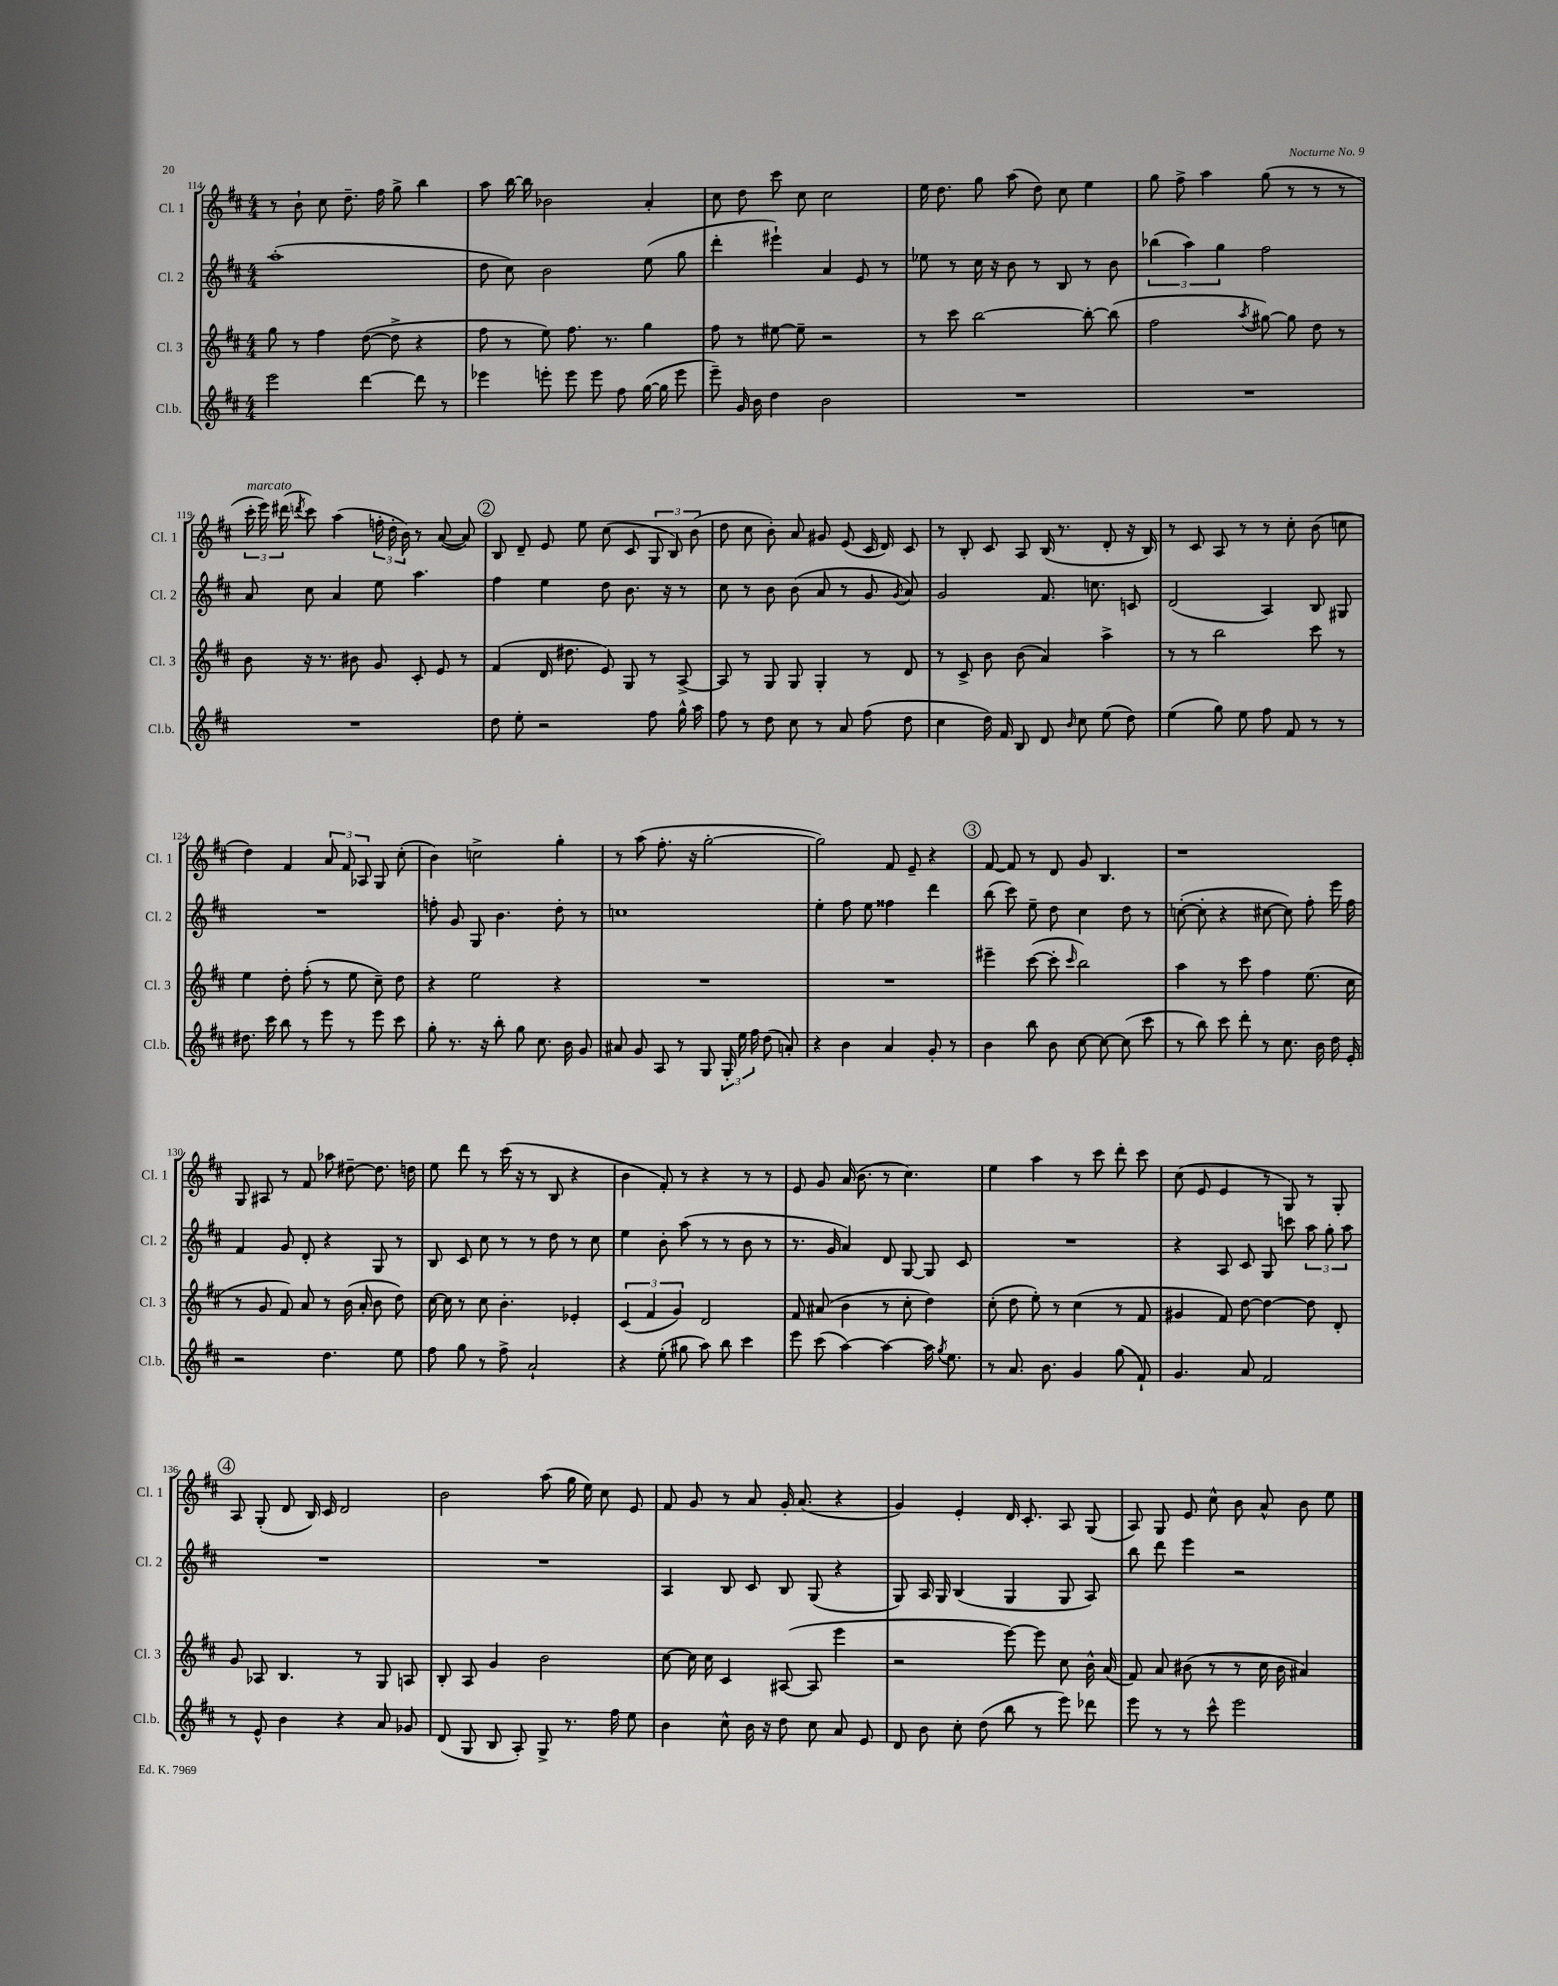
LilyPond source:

<<
\new StaffGroup <<
\new Staff = "s0" \with { instrumentName = "Cl. 1" shortInstrumentName = "Cl. 1" } {
    \clef treble \key d \major \numericTimeSignature \time 4/4
    \autoBeamOff r8 b'8-! cis''8 d''8.-- fis''16 g''8-> b''4 |
    a''8 b''16~ b''16 bes'2 a'4-. |
    cis''8 d''8 cis'''8 cis''8 cis''2 |
    e''16 d''8. g''8 a''8( d''8) cis''8 e''4 |
    g''8 fis''8-> a''4 g''8( r8 r8 r8 |
    \tuplet 3/2 { cis'''16-.^\markup { \italic "marcato" } e'''16) dis'''16( } \acciaccatura { d'''8 } cis'''8) a''4( \tuplet 3/2 { f''16-. d''16-. b'16) } r8 a'8~( a'8) |
    \mark \markup { \circle "2" } b8 d'8-- e'8 e''8 cis''8( cis'8 \tuplet 3/2 { g8 b8) b'8( } |
    d''8 cis''8 b'8-.) a'8 gis'8 e'8( cis'16 d'16) cis'8 |
    r8 b8-. cis'8 a8 b16( r8. d'8-. r16 b16) |
    r8 cis'8 a8 r8 r8 cis''8-. b'8( c''8 |
    d''4) fis'4 \tuplet 3/2 { a'8 fis'8 aes8 } g8 cis''8-.( |
    b'4) c''2-> g''4-. |
    r8 a''8( fis''8.-. r16 g''2~-. |
    g''2) fis'8 e'8-- r4 |
    \mark \markup { \circle "3" } fis'8~ fis'8 r8 d'8 g'8 b4. |
    r1 |
    g8 ais8 r8 fis'8 aes''8 dis''8~-- dis''8. d''16 |
    e''8 d'''8 r8 cis'''16( r16 r8 b8 r4 |
    b'4 fis'8-.) r8 r4 r8 r8 |
    e'8 g'8 a'16( b'8. r8 cis''4.) |
    e''4 a''4 r8 cis'''8 d'''8-. cis'''8 |
    cis''8( e'8 e'4 r8 g8) r8 g8-. |
    \mark \markup { \circle "4" } a8 g8-.( d'8 b16) cis'16 d'2 |
    b'2 a''8( g''16 e''16) cis''8 e'8 |
    fis'8 g'8 r8 a'8 g'16-. a'8.( r4 |
    g'4) e'4-. d'16 cis'8.-. a8 g8( |
    a8) g8 e'8 cis''8-^ b'8 a'8-^ b'8 e''8 \bar "|." |
}
\new Staff = "s1" \with { instrumentName = "Cl. 2" shortInstrumentName = "Cl. 2" } {
    \clef treble \key d \major \numericTimeSignature \time 4/4
    \autoBeamOff a''1-.( |
    d''8 cis''8) b'2 e''8( g''8 |
    d'''4-. eis'''4-!) a'4 e'8 r8 |
    ees''8 r8 cis''16 r16 b'8 r8 b8 r8 b'8 |
    \tuplet 3/2 { bes''4( a''4) g''4 } fis''2 |
    a'8 cis''8 a'4 e''8 a''4. |
    \mark \markup { \circle "2" } fis''4 e''4 d''8 b'8. r16 r8 |
    cis''8 r8 b'8 b'8( a'8 r8 g'8 \acciaccatura { g'8 } a'8) |
    g'2 fis'8. c''8. c'8 |
    d'2( a4) b8 gis8 |
    R1 |
    f''8-. g'8 g8 b'4. d''8-. r8 |
    c''1 |
    e''4-. fis''8 e''8 fisis''4 d'''4 |
    \mark \markup { \circle "3" } b''8( cis'''8) e''8-- d''8 cis''4 d''8 r8 |
    c''8~-.( c''8-. r4 cis''8~ cis''8) fis''8-. e'''16 fis''16 |
    fis'4 g'8 d'8-. r4 g8 r8 |
    b8 cis'8 cis''8 r8 r8 d''8 r8 cis''8 |
    e''4 b'8-. a''8( r8 r8 b'8 r8 |
    r8. g'16 a'4) d'8 g8~ g8 cis'8 |
    R1 |
    r4 a8 cis'8 g8 c'''8 \tuplet 3/2 { a''8 g''8-. a''8 } |
    \mark \markup { \circle "4" } R1 |
    R1 |
    a4 b8 cis'8 b8 g8( r4 |
    g8) a16 g16 b4( g4 g8 a8) |
    b''8 d'''8 e'''4 r2 \bar "|." |
}
\new Staff = "s2" \with { instrumentName = "Cl. 3" shortInstrumentName = "Cl. 3" } {
    \clef treble \key d \major \numericTimeSignature \time 4/4
    \autoBeamOff g''8 r8 fis''4 d''8~( d''8-> r4 |
    fis''8 r8 e''8) fis''8. r8. g''4 |
    fis''8 r8 eis''8~ eis''8-- r2 |
    r8 cis'''8 b''2~ b''8~-. b''8( |
    fis''2 \acciaccatura { a''8 } gis''8~) gis''8 d''8 r8 |
    b'8 r16 r8. bis'8 g'8 cis'8-. e'8 r8 |
    \mark \markup { \circle "2" } fis'4( d'16 dis''8. e'8) g8 r8 a8~-> |
    a8 r8 g8 g8 g4-. r8 d'8 |
    r8 cis'8-> b'8 b'8( a'4) a''4-> |
    r8 r8 b''2 cis'''8 r8 |
    e''4 d''8-. fis''8-.( r8 e''8 cis''8--) d''8 |
    r4 e''2 r4 |
    R1 |
    R1 |
    \mark \markup { \circle "3" } eis'''4-- cis'''8~( cis'''8-. \grace { cis'''16 } b''2) |
    a''4 r8 cis'''8 fis''4 e''8.( cis''16 |
    r8 g'8 fis'8) a'8 r8 b'16( a'16-. b'8 d''8) |
    cis''16~ cis''16 r8 cis''8 b'4.-. ees'4-. |
    \tuplet 3/2 { cis'4( fis'4 g'4) } d'2 |
    fis'8 ais'8( b'4 r8 cis''8-. d''4) |
    cis''8-.( d''8 e''8-.) r8 cis''4( r8 fis'8 |
    gis'4 fis'8) d''8~ d''4~ d''8 d'8-. |
    \mark \markup { \circle "4" } g'8 aes8 b4. r8 g8 a8 |
    b8-. a8 g'4 b'2 |
    cis''8~ cis''16 cis''16 cis'4 ais8~( ais8 e'''4 |
    r2 e'''8~) e'''8 cis''8 b'16-^ a'16( |
    fis'8) a'8 bis'8( r8 r8 cis''16 bis'16 ais'4) \bar "|." |
}
\new Staff = "s3" \with { instrumentName = "Cl.b." shortInstrumentName = "Cl.b." } {
    \clef treble \key d \major \numericTimeSignature \time 4/4
    \autoBeamOff e'''2 d'''4~ d'''8 r8 |
    ees'''4 e'''8-. e'''8 e'''8 fis''8 g''16~( g''16 e'''8 |
    e'''8--) g'16 b'16 d''4 b'2 |
    R1 |
    R1 |
    R1 |
    \mark \markup { \circle "2" } d''8 e''8-. r2 fis''8 g''16-^ a''16 |
    fis''8 r8 d''8 cis''8 r8 a'8 fis''8( d''8 |
    cis''4 d''16) fis'16 b8 d'8 \grace { b'16 } cis''8 e''8( d''8) |
    e''4( g''8) e''8 fis''8 fis'8 r8 r8 |
    dis''8. cis'''16 b''8 r8 e'''8 r8 e'''8 cis'''8 |
    g''8-. r8. r16 b''8-. g''8 cis''8. b'16 g'8 |
    ais'8 g'8 a8 r8 g8 \tuplet 3/2 { g16-. e''16 fis''16 } d''8( a'8-.) |
    r4 b'4 a'4 g'8-. r8 |
    \mark \markup { \circle "3" } b'4 b''8 b'8 cis''8~ cis''8~ cis''8( cis'''8 |
    r8 b''8) cis'''8 d'''8-. r8 cis''8. b'16 d''16 e'16-. |
    r2 d''4. e''8 |
    fis''8 g''8 r8 fis''8-> a'2-! |
    r4 e''8-.( gis''8 a''8) b''8 cis'''4 |
    e'''8 cis'''8( a''4~) a''4~ a''16 \acciaccatura { g''8 } e''8. |
    r8 a'8. b'8. g'4 g''8( fis'8-!) |
    g'4. a'8 fis'2 |
    \mark \markup { \circle "4" } r8 e'8-^ b'4 r4 a'8 ges'8 |
    d'8( g8 b8 a8-.) g8-> r8. fis''16 e''8 |
    b'4 cis''8-^ b'16 r16 d''8 cis''8 a'8 e'8 |
    d'8 b'8 cis''8-. d''8( b''8 r8 e'''8) des'''8 |
    e'''8 r8 r8 cis'''8-^ e'''2 \bar "|." |
}
>>
>>
\layout { \context { \Score currentBarNumber = #114 } }
